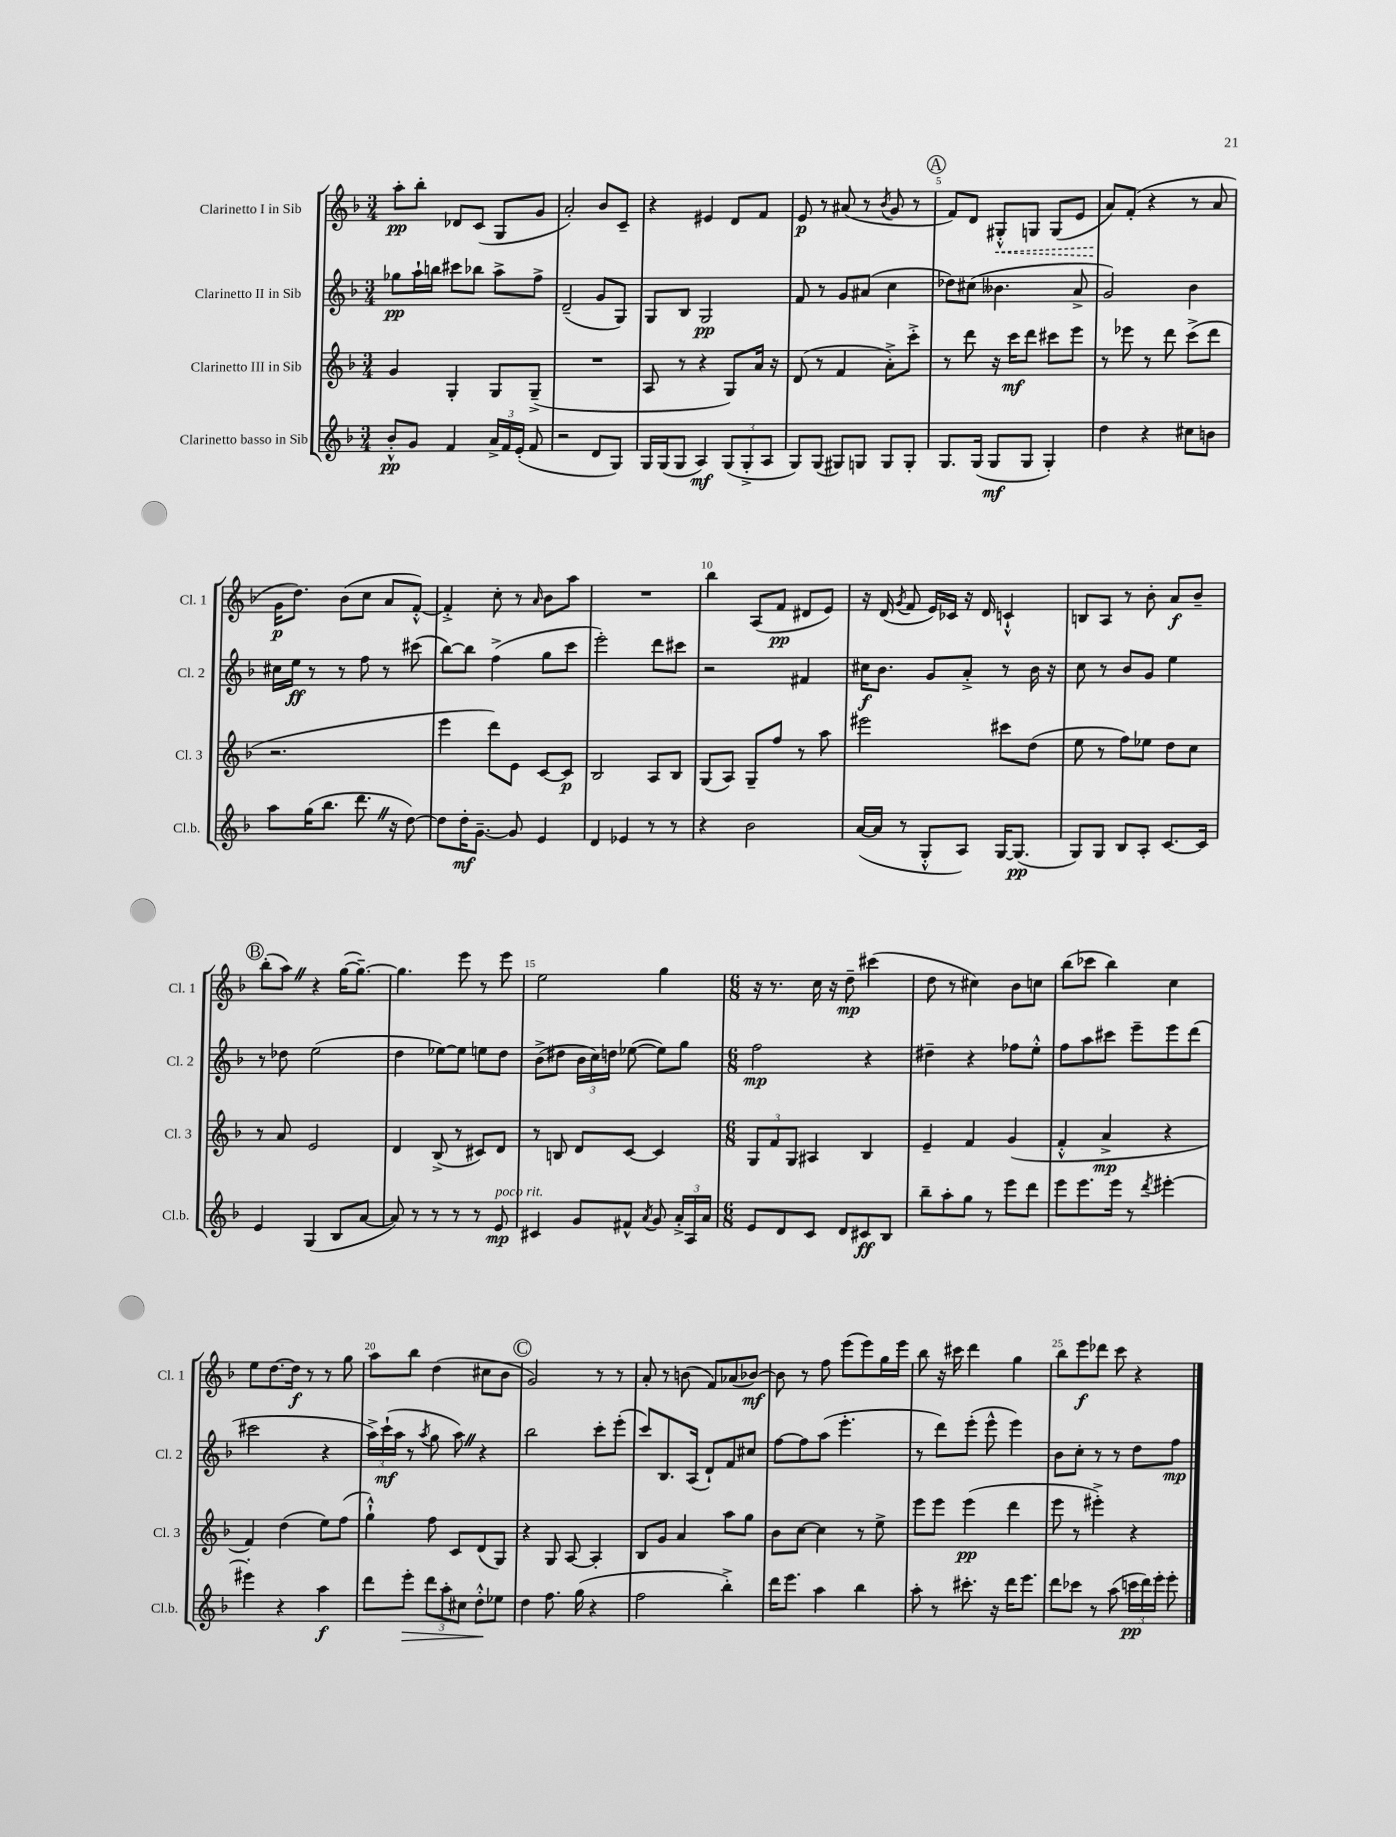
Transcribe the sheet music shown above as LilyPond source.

<<
\new StaffGroup <<
\new Staff = "s0" \with { instrumentName = "Clarinetto I in Sib" shortInstrumentName = "Cl. 1" } {
    \clef treble \key f \major \numericTimeSignature \time 3/4
    \autoBeamOff a''8[-.\pp bes''8]-. des'8[ c'8]( g8[ g'8] |
    a'2-.) bes'8[ c'8]-- |
    r4 eis'4 d'8[ f'8] |
    e'8\p r8 ais'8( r8 \acciaccatura { bes'8 } g'8 r8 |
    \mark \markup { \circle "A" } f'8[) d'8] \once \override Hairpin.style = #'dashed-line gis8[-.-^\< g8] g8[( e'8] |
    a'8[\!) f'8]-.( r4 r8 a'8 |
    g'16[\p d''8.]) bes'8[( c''8] a'8[ f'8]~-.-^) |
    f'4-.-> c''8-. r8 \grace { a'16 } bes'8[ a''8] |
    R2. |
    bes''4 a8[( f'8]\pp dis'8[ e'8]) |
    r16 d'16( \acciaccatura { g'8 } f'8 e'16[) ces'16] r16 d'16 c'4-!-^ |
    b8[ a8] r8 bes'8-. a'8[\f bes'8]-- |
    \mark \markup { \circle "B" } bes''8[-.( a''8]) \once \override BreathingSign.text = \markup { \musicglyph "scripts.caesura.straight" } \breathe r4 g''16[~( g''8.]~--) |
    g''4. e'''8 r8 e'''8 |
    e''2 g''4 |
    \numericTimeSignature \time 6/8 r16 r8. c''16 r16 d''8--\mp cis'''4( |
    d''8 r8 cis''4) bes'8[ c''8] |
    bes''8[( ces'''8] bes''4) c''4 |
    e''8[ d''8.~ d''16]\f r8 r8 g''8 |
    a''8[ bes''8] d''4( cis''8[ bes'8] |
    \mark \markup { \circle "C" } g'2) r8 r8 |
    a'8-. r8 b'8( f'8[) aes'8( bes'8]~\mf) |
    bes'8 r8 f''8 e'''8[( e'''8) g''16 e'''16] |
    bes''8 r16 cis'''16 d'''4 g''4 |
    bes''8[ e'''8\f des'''8] c'''8 r4 \bar "|." |
}
\new Staff = "s1" \with { instrumentName = "Clarinetto II in Sib" shortInstrumentName = "Cl. 2" } {
    \clef treble \key f \major \numericTimeSignature \time 3/4
    \autoBeamOff ges''8[\pp a''16-! b''16] cis'''8[ bes''8] a''8[-> f''8]-> |
    d'2--( g'8[ g8]) |
    g8[ bes8] g2\pp |
    f'8 r8 g'8[ ais'8]( c''4 |
    \mark \markup { \circle "A" } des''8[) cis''8]( beses'4. a'8-> |
    g'2) bes'4 |
    cis''16[ e''16]\ff r8 r8 f''8 r8 cis'''8( |
    bes''8[~) bes''8] f''4->( g''8[ c'''8] |
    e'''2-.) d'''8[ cis'''8] |
    r2 fis'4 |
    cis''16[\f bes'8.] g'8[ a'8]-.-> r8 bes'16 r16 |
    c''8 r8 bes'8[ g'8] e''4 |
    \mark \markup { \circle "B" } r8 des''8 e''2( |
    d''4 ees''8[~) ees''8] e''8[ d''8] |
    bes'8[->( dis''8] \tuplet 3/2 { bes'16[ c''16) d''16] } ees''8~( ees''8[) g''8] |
    \numericTimeSignature \time 6/8 f''2\mp r4 |
    dis''4-- r4 fes''8[ e''8]-.-^ |
    f''8[ a''8 cis'''8] e'''8[-- e'''8 d'''8]( |
    cis'''2 r4 |
    \tuplet 3/2 { a''16[->) c'''16-!\mf( a''16] } r8 \acciaccatura { a''8 } g''8 a''8) \once \override BreathingSign.text = \markup { \musicglyph "scripts.caesura.straight" } \breathe r4 |
    \mark \markup { \circle "C" } bes''2 c'''8[-. e'''8]-.( |
    c'''8[) bes8. a16]( d'8[-!) f'8 cis''8] |
    f''8[~ f''8 a''8]( e'''4.-. |
    r8 d'''8[) e'''8]-.( e'''8-^ e'''4) |
    bes'8[ c''8]-. r8 r8 d''8[ f''8]\mp \bar "|." |
}
\new Staff = "s2" \with { instrumentName = "Clarinetto III in Sib" shortInstrumentName = "Cl. 3" } {
    \clef treble \key f \major \numericTimeSignature \time 3/4
    \autoBeamOff g'4 g4-. g8[ g8]--->( |
    R2. |
    a8 r8 r4 g8[) a'16] r16 |
    d'8( r8 f'4 a'8[-.->) c'''8]-.-> |
    \mark \markup { \circle "A" } r8 d'''8 r16 c'''16[\mf d'''8] cis'''8[ e'''8] |
    r8 ees'''8 r8 d'''8 c'''8[->( d'''8] |
    r2. |
    e'''4 d'''8[) e'8] c'8[~ c'8]\p |
    bes2 a8[ bes8] |
    g8[( a8]) g8[-- f''8] r8 a''8 |
    eis'''2 cis'''8[ d''8]( |
    e''8 r8 f''8[) ees''8] d''8[ c''8] |
    \mark \markup { \circle "B" } r8 a'8 e'2 |
    d'4 bes8->( r8 cis'8[) d'8] |
    r8 b8 d'8[ c'8]~ c'4 |
    \numericTimeSignature \time 6/8 \tuplet 3/2 { g8[ f'8 g8] } ais4 bes4 |
    e'4-- f'4 g'4( |
    f'4-.-^ a'4->\mp r4 |
    f'4) d''4( e''8[) f''8]( |
    g''4-!-^) f''8 c'8[ d'8( g8]) |
    \mark \markup { \circle "C" } r4 g8 a8~ a4-. |
    bes8[ g'8] a'4 a''8[ g''8] |
    bes'8[ c''8]~ c''4 r8 e''8-> |
    e'''8[ e'''8] e'''4\pp( d'''4 |
    e'''8 r8 eis'''4-.->) r4 \bar "|." |
}
\new Staff = "s3" \with { instrumentName = "Clarinetto basso in Sib" shortInstrumentName = "Cl.b." } {
    \clef treble \key f \major \numericTimeSignature \time 3/4
    \autoBeamOff bes'8[-.-^\pp g'8] f'4 \tuplet 3/2 { a'16[-> f'16 e'16]-.( } f'8 |
    r2 d'8[ g8]) |
    g16[ g16( g8] a4\mf) \tuplet 3/2 { g8[( g8-.-> a8] } |
    g8[) g8]( gis8[) g8] g8[ g8]-. |
    \mark \markup { \circle "A" } g8.[ g16]( g8[\mf g8] g4-.) |
    d''4 r4 cis''8[ b'8] |
    a''8[ g''16( bes''8.] d'''8. \once \override BreathingSign.text = \markup { \musicglyph "scripts.caesura.straight" } \breathe r16 d''8~) |
    d''8[ d''16-.\mf g'8.]~-- g'8 e'4 |
    d'4 ees'4 r8 r8 |
    r4 bes'2 |
    a'16[~( a'16] r8 g8[-.-^ a8]) g16[~ g8.]\pp( |
    g8[) g8] bes8[ a8]-. c'8.[~ c'16] |
    \mark \markup { \circle "B" } e'4 g4( bes8[ a'8]~ |
    a'8) r8 r8 r8 r8 e'8\mp^\markup { \italic "poco rit." } |
    cis'4 g'8[ fis'8]-^ \acciaccatura { a'8 } g'8 \tuplet 3/2 { a'16[-.-> a16 a'16] } |
    \numericTimeSignature \time 6/8 e'8[ d'8 c'8] d'8[ cis'8\ff bes8] |
    bes''8[-- a''8-. g''8] r8 e'''8[ d'''8] |
    e'''8[ e'''8. e'''16] r8 \acciaccatura { d'''8 } eis'''4~-. |
    eis'''4-. r4 a''4\f |
    d'''8[ e'''8]-.\> \tuplet 3/2 { d'''8[ a''8-. cis''8] } d''8[-.-^\! ees''8] |
    \mark \markup { \circle "C" } d''4 f''8. g''16( r4 |
    f''2 bes''4-.->) |
    d'''16[ e'''8.] a''4 bes''4 |
    a''8-. r8 cis'''8.-. r16 d'''16[ e'''8.] |
    d'''8[ ces'''8] r8 a''8( \tuplet 3/2 { c'''16[\pp d'''16) e'''16]-. } e'''8-. \bar "|." |
}
>>
>>
\layout { \context { \Score \override BarNumber.break-visibility = ##(#f #t #t) barNumberVisibility = #(every-nth-bar-number-visible 5) } }
